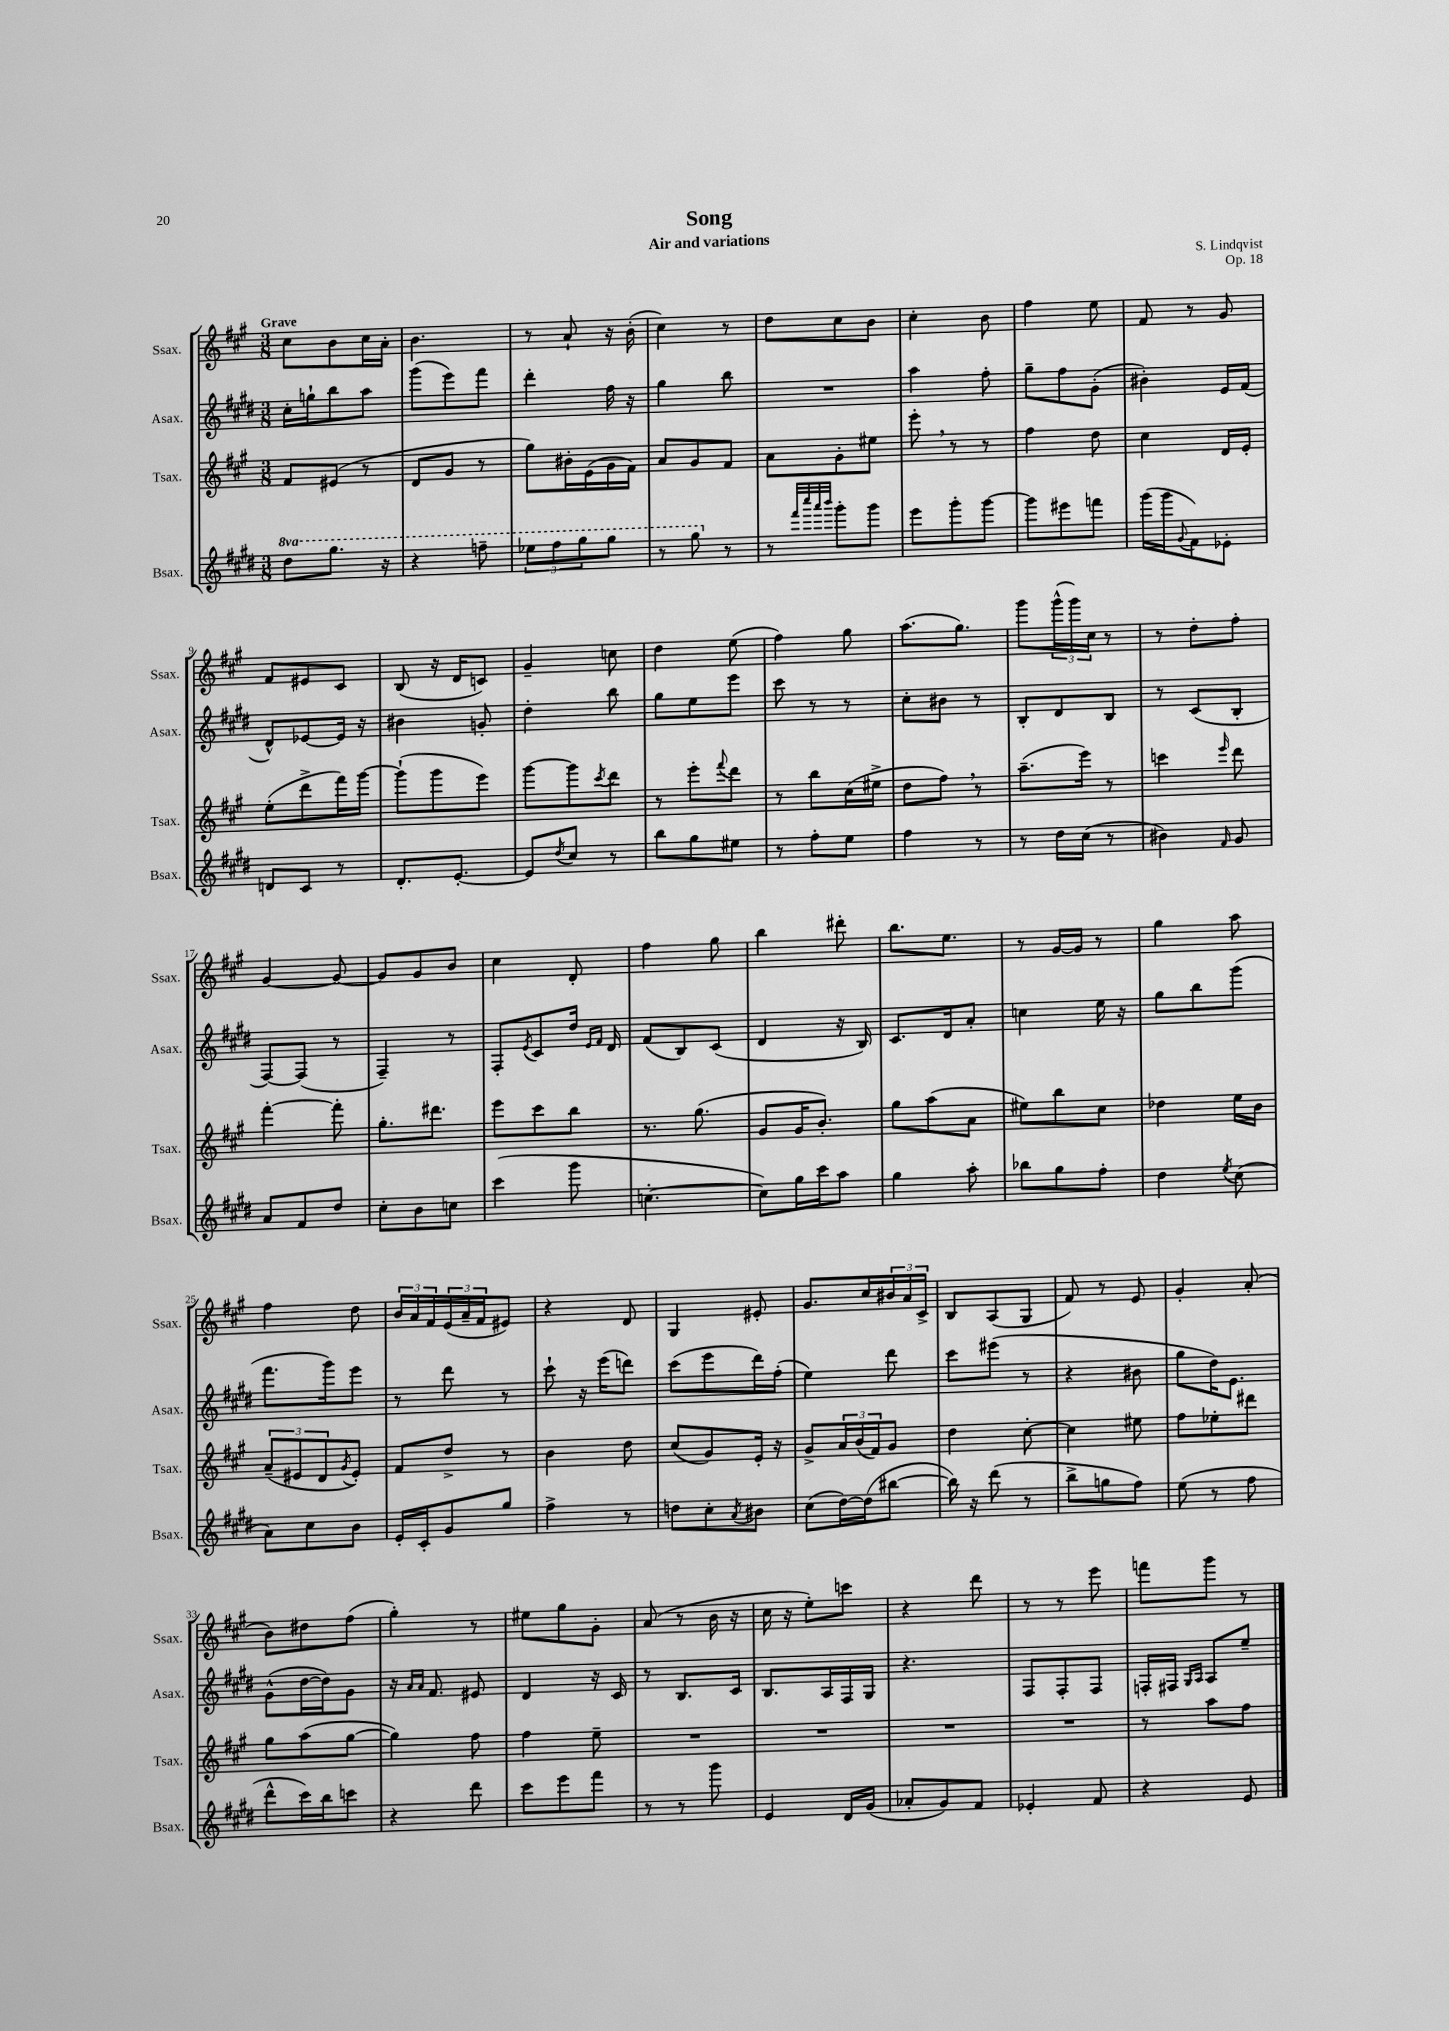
\header { title = "Song" composer = "S. Lindqvist" subtitle = "Air and variations" opus = "Op. 18" }
<<
\new StaffGroup <<
\new Staff = "s0" \with { instrumentName = "Ssax." shortInstrumentName = "Ssax." } {
    \clef treble \key a \major \numericTimeSignature \time 3/8 \tempo "Grave"
    cis''8 b'8 cis''16 a'16-. |
    b'4. |
    r8 a'8-! r16 b'16-.( |
    cis''4) r8 |
    d''8 cis''8 b'8 |
    cis''4-. b'8 |
    fis''4 e''8 |
    fis'8 r8 gis'8 |
    fis'8 eis'8 cis'8 |
    b8( r16 d'16 c'8) |
    gis'4-- c''8 |
    d''4 e''8( |
    fis''4) gis''8 |
    a''8.( gis''8.) |
    gis'''8 \tuplet 3/2 { gis'''16-^( gis'''16) cis''16 } r8 |
    r8 d''8-. fis''8-. |
    gis'4~ gis'8~ |
    gis'8 gis'8 b'8 |
    cis''4 d'8-. |
    fis''4 gis''8 |
    b''4 dis'''8-. |
    b''8. e''8. |
    r8 gis'16~ gis'16 r8 |
    gis''4 a''8 |
    fis''4 d''8 |
    \tuplet 3/2 { b'16 a'16 fis'16 } \tuplet 3/2 { e'16( a'16-- fis'16 } eis'8) |
    r4 d'8 |
    gis4 eis'8-. |
    gis'8. cis''16 \tuplet 3/2 { bis'16 a'16 cis'16-> } |
    b8 a8( gis8 |
    fis'8) r8 e'8 |
    gis'4-. a'8-.( |
    b'8) dis''8 fis''8( |
    gis''4-.) r8 |
    eis''8 gis''8 gis'8-. |
    a'8( r8 b'16 r16 |
    cis''16 r16 e''8-.) c'''8 |
    r4 d'''8 |
    r8 r8 e'''8 |
    f'''8 gis'''8 r8 \bar "|." |
}
\new Staff = "s1" \with { instrumentName = "Asax." shortInstrumentName = "Asax." } {
    \clef treble \key e \major \numericTimeSignature \time 3/8
    cis''16-. g''16-! b''8 a''8 |
    gis'''8( e'''8) fis'''8 |
    dis'''4-. fis''16 r16 |
    gis''4 b''8 |
    R4. |
    a''4 fis''8-. |
    gis''8-- fis''8 gis'8-.( |
    bis'4-.) e'16 fis'16( |
    dis'8-^) ees'8~ ees'16 r16 |
    bis'4 g'8-. |
    dis''4-. b''8 |
    gis''8 e''8 e'''8 |
    cis'''8 r8 r8 |
    cis''8-. bis'8 r8 |
    b8-. dis'8 b8 |
    r8 cis'8( b8-. |
    fis8~) fis8( r8 |
    fis4--) r8 |
    fis8-. \acciaccatura { e'8 } cis'8 dis''16 \grace { e'16 fis'16 } dis'16 |
    fis'8( b8) cis'8( |
    dis'4 r16 b16) |
    cis'8. dis'16 a'8-. |
    c''4 e''16 r16 |
    gis''8 b''8 gis'''8( |
    fis'''8. gis'''16) e'''8 |
    r8 dis'''8 r8 |
    cis'''8-! r16 e'''16( d'''8) |
    cis'''8( e'''8 dis'''16) fis''16-.( |
    e''4) dis'''8 |
    cis'''8 eis'''8( r8 |
    r4 bis'8 |
    gis''8 dis''16) e'8. |
    gis'8-^( dis''16~ dis''16) gis'8 |
    r16 \grace { a'16 a'16 } fis'8. eis'8 |
    dis'4 r16 cis'16 |
    r8 b8. cis'16 |
    b8. a16 fis16 gis16 |
    r4. |
    fis8 fis8-. fis8 |
    f16-. fis16 \grace { gis16 a16 } a8 e''8-- \bar "|." |
}
\new Staff = "s2" \with { instrumentName = "Tsax." shortInstrumentName = "Tsax." } {
    \clef treble \key a \major \numericTimeSignature \time 3/8
    fis'8 eis'8( r8 |
    d'8 gis'8 r8 |
    gis''8) bis'16-. e'16( gis'16 fis'16) |
    a'8 gis'8 fis'8 |
    a'8 gis'8-. eis''8 |
    e'''8-. \breathe r8 r8 |
    fis''4 d''8 |
    cis''4 d'16 e'16-. |
    e''8-.( d'''8-> fis'''16) gis'''16~ |
    gis'''8-!( gis'''8 e'''8) |
    gis'''8~ gis'''8 \acciaccatura { cis'''8 } d'''8 |
    r8 e'''8-. \appoggiatura { fis'''8 } d'''8 |
    r8 b''8 cis''16( eis''16-> |
    d''8 fis''8) \breathe r8 |
    a''8.--( e'''16) r8 |
    c'''4 \grace { e'''16 } d'''8 |
    fis'''4~-. fis'''8-. |
    gis''8.-. dis'''8. |
    e'''8 cis'''8 b''8 |
    r8. gis''8.( |
    gis'8 gis'16 b'8.-.) |
    gis''8 a''8( a'8 |
    eis''8) b''8 cis''8 |
    des''4 e''16 b'16 |
    \tuplet 3/2 { a'8--( eis'8 d'8 } \acciaccatura { gis'8 } eis'8-.) |
    fis'8 d''8-> r8 |
    b'4 d''8 |
    cis''8( gis'8) e'16-. r16 |
    gis'8-> \tuplet 3/2 { a'16 b'16( fis'16) } gis'8 |
    d''4 cis''8~-. |
    cis''4 eis''8 |
    fis''8 ees''8-. dis'''8 |
    gis''8 a''8( gis''8~ |
    gis''4) fis''8 |
    fis''4 e''8-- |
    R4. |
    R4. |
    R4. |
    R4. |
    r8 a''8 fis''8 \bar "|." |
}
\new Staff = "s3" \with { instrumentName = "Bsax." shortInstrumentName = "Bsax." } {
    \clef treble \key e \major \numericTimeSignature \time 3/8 \set Staff.ottavationMarkups = #ottavation-simple-ordinals
    \ottava #1 dis'''8 gis'''8. r16 |
    r4 f'''8-- |
    \tuplet 3/2 { ees'''8 fis'''8 gis'''8 } gis'''8 |
    r8 gis'''8 \ottava #0 r8 |
    r8 \grace { fis'''32 cis''''32 a'''32 b'''32 } gis'''8-. gis'''8 |
    e'''8 gis'''8-. gis'''8~ |
    gis'''8 eis'''8 f'''8 |
    gis'''16( gis'''16 \appoggiatura { gis'8 } fis'8) ees'8-. |
    d'8 cis'8 r8 |
    dis'8.-. e'8.~-. |
    e'8 \acciaccatura { dis''8 } cis''8 r8 |
    b''8 gis''8 eis''8 |
    r8 fis''8-. e''8 |
    fis''4 r8 |
    r8 dis''16 cis''16( r8 |
    bis'4) \grace { fis'16 } gis'8 |
    a'8 fis'8 dis''8 |
    cis''8-. b'8 c''8 |
    cis'''4( gis'''8 |
    c''4.~-. |
    c''8) gis''16 cis'''16 a''8 |
    gis''4 a''8-. |
    bes''8 gis''8 fis''8-. |
    dis''4 \acciaccatura { e''8 } cis''8( |
    a'8) cis''8 b'8 |
    e'16-. cis'16-. gis'8 gis''8 |
    fis''4-> r8 |
    d''8 cis''8-. \acciaccatura { a'8 } bis'8 |
    cis''8( dis''16~) dis''16( bis''8~ |
    bis''16) r16 dis'''8( r8 |
    b''8-> g''8 fis''8) |
    e''8( r8 fis''8 |
    dis'''8-^ cis'''16) b''16 c'''8 |
    r4 dis'''8 |
    cis'''8 e'''8 fis'''8 |
    r8 r8 gis'''8 |
    e'4 dis'16 gis'16( |
    aes'8-. gis'8) fis'8 |
    ees'4-. fis'8 |
    r4 e'8 \bar "|." |
}
>>
>>
